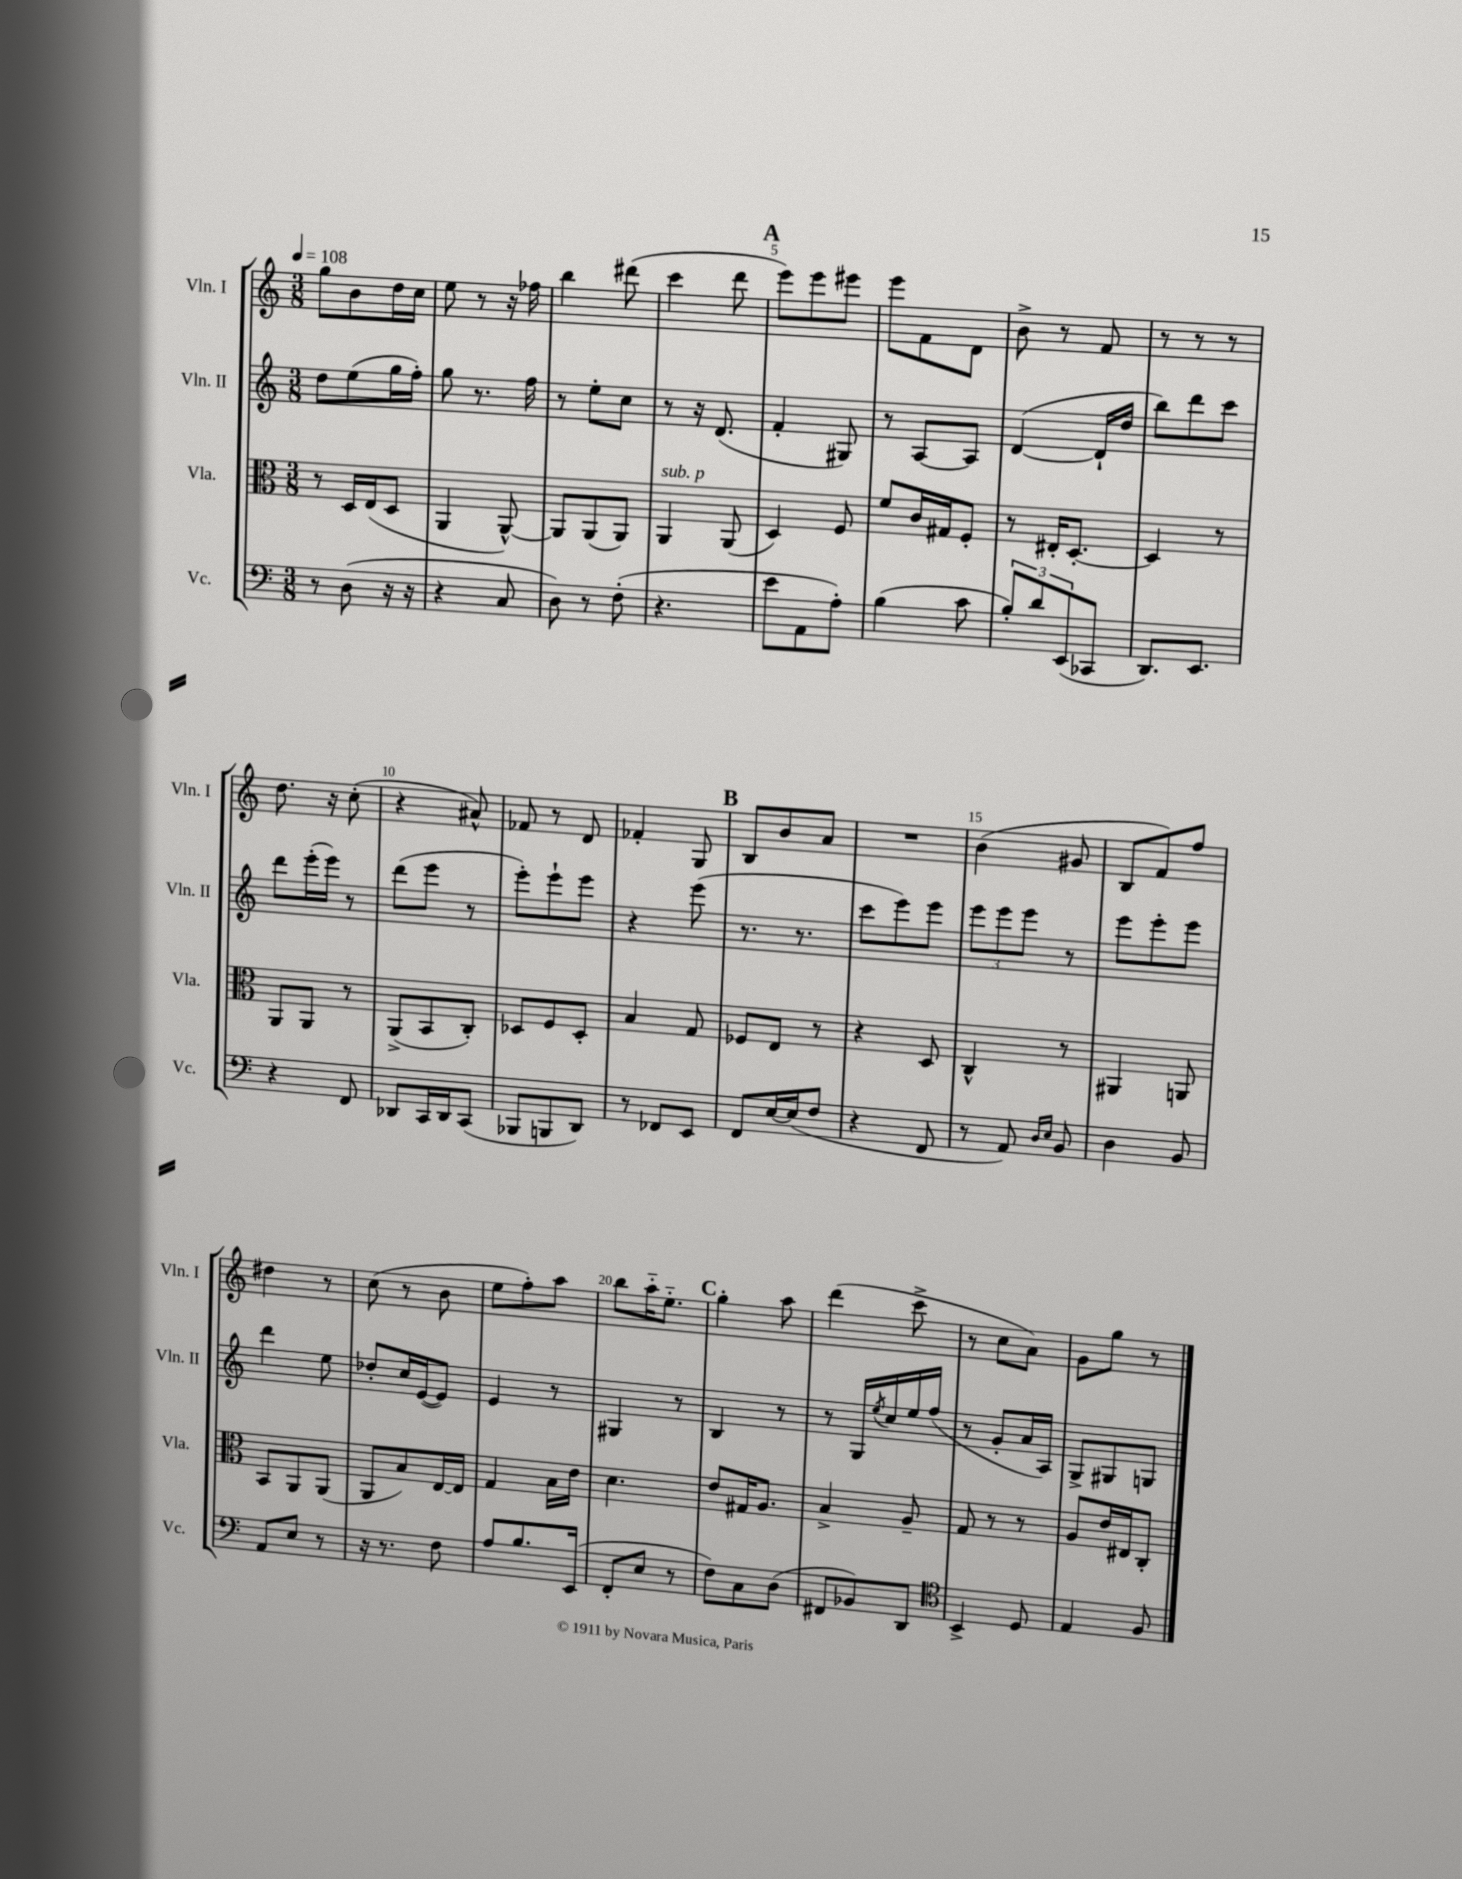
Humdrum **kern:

**kern	**kern	**kern	**kern
*staff4	*staff3	*staff2	*staff1
*clefF4	*clefC3	*clefG2	*clefG2
*k[]	*k[]	*k[]	*k[]
*M3/8	*M3/8	*M3/8	*M3/8
*MM108	*MM108	*MM108	*MM108
8r	8r	8dd\L	8gg\L
(8D\	16D/LL	(8ee\	8b\
.	(16E/J	.	.
16r	8D/J	16gg\L	16dd\L
16r	.	16ff'\JJ)	16cc\JJ
=	=	=	=
4r	4AA/	8gg\	8ee\
.	.	8.r	8r
8C/	[8AA^^/)	.	16r
.	.	16ff\	16ff-\
=	=	=	=
8D\)	8AA/]L	8r	4bb\
8r	(8AA/	8ee'\L	.
(8F'\	8AA/J)	8cc\J	(8ddd#\
=	=	=	=
4.r	4AA/	8r	4ccc\
.	.	16r	.
.	.	(8.d/	.
.	(8AA/	.	8ddd\
=	=	=	=
8e\L	4D/)	4f'/	8eee\L)
8AA\	.	.	8eee\
8A'\J)	8F/	8G#/)	8eee#\J
=	=	=	=
(4B\	8f/L	8r	8eee\L
.	16c/L	[8A/L	8f\
.	16G#/J	.	.
8c\	8F'/J	8A/]J	8d\J
=	=	=	=
12B'/L)	8r	([4d/	8b^\
12d/	.	.	.
.	16E#'/LK	.	8r
(12EE/	.	.	.
.	[8.D'/J	.	.
8CC-/J	.	16d`/]LL	8f/
.	.	16dd/JJ	.
=	=	=	=
8.DD/L)	4D/]	8bb\L)	8r
.	.	8ddd\	8r
8.EE/J	.	.	.
.	8r	8ccc\J	8r
=	=	=	=
4r	8AA/L	8ddd\L	8.dd\
.	8AA/J	(16eee'\L	.
.	.	16eee\JJ)	16r
8FF/	8r	8r	(8cc'\
=	=	=	=
8DD-/L	(8AA^/L	(8ddd\L	4r
16CC/L	8BB/	8eee\J	.
16DD-/J	.	.	.
(8CC/J	8C'/J)	8r	8a#^^/)
=	=	=	=
8BBB-/L	8D-/L	8eee'\L)	8f-/
8BBB/	8F/	8eee`\	8r
8DD/J)	8D-'/J	8eee\J	8d/
=	=	=	=
8r	4B/	4r	4f-'/
8FF-/L	.	.	.
8EE/J	8G/	(8eee\	8G/
=	=	=	=
8FF/L	8F-/L	8.r	8B/L
[16E/L	8E/J	.	8b/
(16E/]J	.	8.r	.
8F/J	8r	.	8a/J
=	=	=	=
4r	4r	8ccc\L	4.r
.	.	8eee\)	.
8FF/	8D/	8eee\J	.
=	=	=	=
8r	4C^^/	12eee\L	(4b\
.	.	12eee\	.
8AA/)	.	.	.
.	.	12eee\J	.
16qqD/LL	.	.	.
16qqE/JJ	.	.	.
8BB/	8r	8r	8g#/
=	=	=	=
4D\	4AA#/	8eee\L	8B/L
.	.	8eee'\	8f/)
8BB/	8AA/	8eee\J	8ff/J
=	=	=	=
8AA/L	8BB/L	4ddd\	4dd#\
8E/J	8AA/	.	.
8r	(8AA/J	8ee\	8r
=	=	=	=
16r	8AA/L	8dd-'/L	(8cc\
8.r	.	.	.
.	8B/)	16cc/L	8r
.	.	([16e/J	.
8F\	[16E/L	8e/]J)	8b\
.	16E/]JJ	.	.
=	=	=	=
8A/L	4G/	4e/	8ee\L
8.B/	.	.	8ff'\)
.	16B\LL	8r	8aa\J
(16EE/Jk	16e\JJ	.	.
=	=	=	=
8FF'/L	4.d\	4G#/	8bb\L
8E/J	.	.	16aa'~\K
.	.	.	8.ee'~\J
8r	.	8r	.
=	=	=	=
8F\L)	8e/L	4B/	4gg'\
8C\	16G#/K	.	.
.	8.A/J	.	.
(8D\J	.	8r	8aa\
=	=	=	=
8FF#/L	4B^/	8r	(4ddd\
8BB-/)	.	16G/LL	.
.	.	8qee/	.
.	.	16cc/	.
8DD/J	8A~/	16ee/	8ccc^\
.	.	(16ff/JJ	.
=	=	=	=
*clefC4	*	*	*
4BB^/	8G/	8r	8r
.	8r	8g'/L	8cc\L
8D/	8r	16a/L	8a\J)
.	.	16A/JJ)	.
=	=	=	=
4E/	8A/L	8G^/L	8g\L
.	16e/L	8G#/	8gg\J
.	16E#/J	.	.
8F/	8C'/J	8G/J	8r
==	==	==	==
*-	*-	*-	*-
